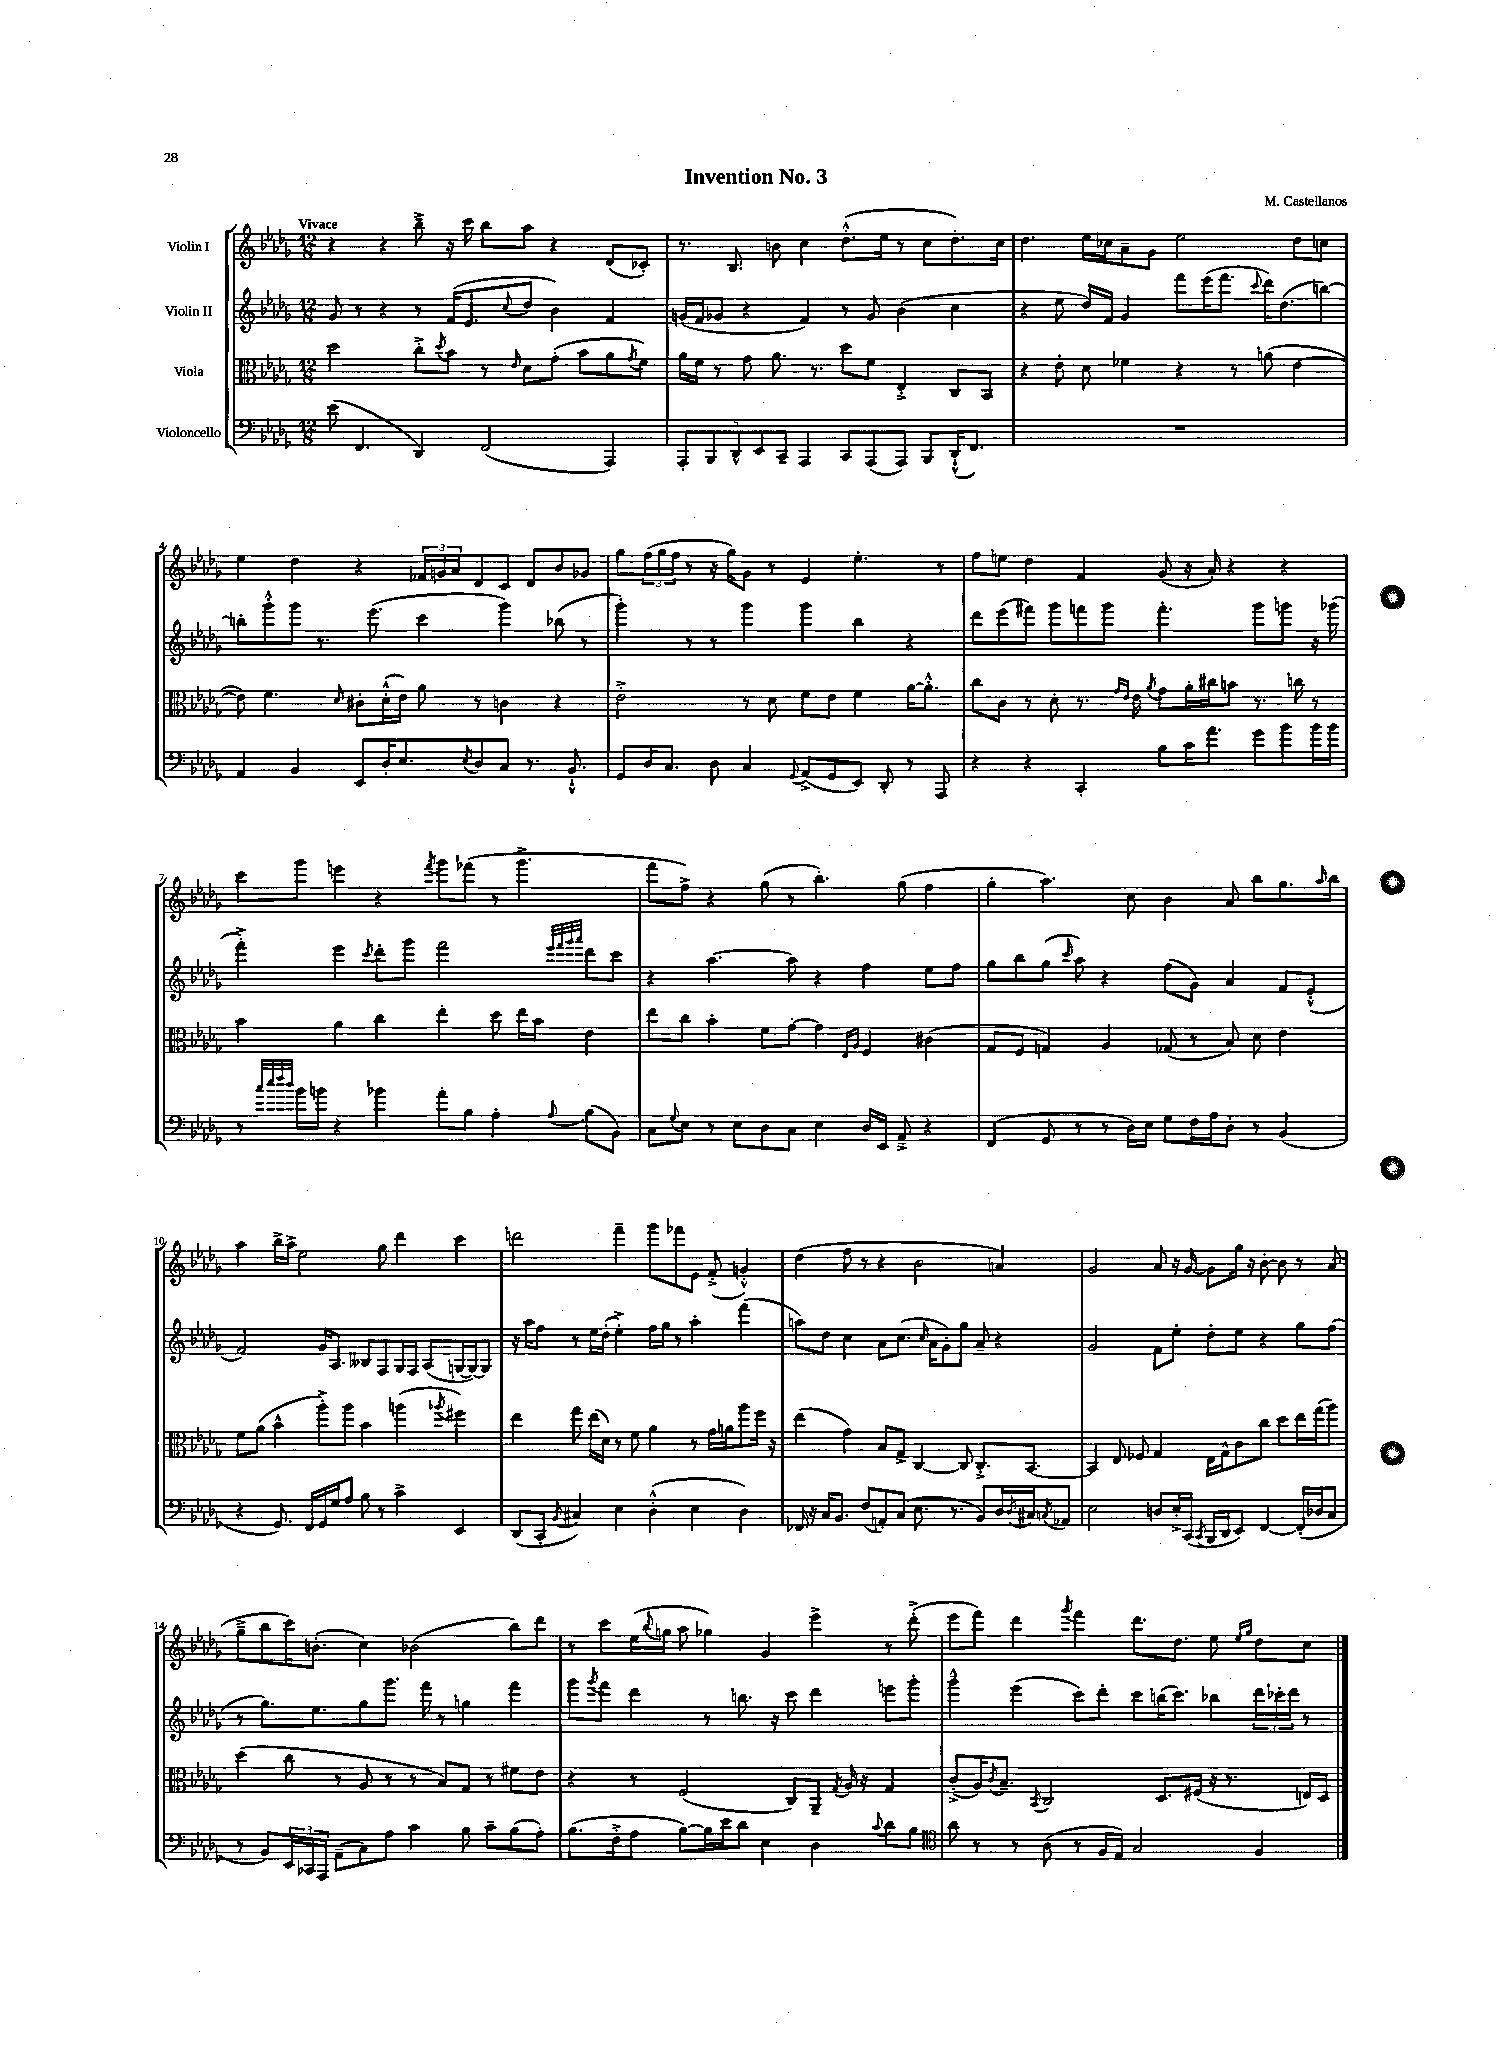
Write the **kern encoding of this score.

**kern	**kern	**kern	**kern
*part4	*part3	*part2	*part1
*staff4	*staff3	*staff2	*staff1
*I"Violoncello	*I"Viola	*I"Violin II	*I"Violin I
*clefF4	*clefC3	*clefG2	*clefG2
*k[b-e-a-d-g-]	*k[b-e-a-d-g-]	*k[b-e-a-d-g-]	*k[b-e-a-d-g-]
*M12/8	*M12/8	*M12/8	*M12/8
=1	=1	=1	=1
!	!	!	!LO:TX:a:B:t=Vivace
(8e-\	2dd-\	8g-/	4r
4.FF/	.	8r	.
.	.	4r	4r
4DD-/)	8cc'^\L	8r	8bb-~^\
.	8qdd-/	.	.
.	8b-\J	(16f/KL	16r
.	.	8.e-/	16ccc\
(2FF/	8r	.	8bb-\L
.	16qqe-/	8qqcc/	.
.	8d-\L	8dd-/J	8aa-\J
.	(8g-'\J	4b-\)	4r
.	8b-\L	.	.
4AAA-/)	8a-\	4f/	(8d-/L
.	8qg-/	.	.
.	8f\J)	.	8c-X'/J)
=2	=2	=2	=2
10AAA-'/L	16a-\LL	(16gn/LL	8.r
.	16f\JJ	16f/J	.
10BBB-/	.	.	.
.	8r	8g-X/J	.
.	.	.	8.B-/
10DD-^^/	.	.	.
.	8g-\	4r	.
10EE-/	.	.	.
.	8.a-\	.	8bn\
10CC~/J	.	.	.
4AAA-/	.	4f/)	4cc\
.	8.r	.	.
8CC/L	8dd-\L	8r	(8.dd-'^^\L
(8AAA-/	8f\J	8g-/	.
.	.	.	16ee-\Jk
8AAA-/J)	4E-'^/	(4b-\	8r
8BBB-/L	.	.	8cc\L
(16DD-`^^/K	8C/L	4cc\	8.dd-'\)
8.FF/J)	.	.	.
.	8BB-/J	.	.
.	.	.	16cc\Jk
=3	=3	=3	=3
1.r	4r	4r	4.dd-\
.	8e-'\	8ee-\	.
.	8d-\	16dd-/LL)	16ee-\LL
.	.	16f/JJ	16cc-X\J
.	4f-X\	4g-/	8a-~\
.	.	.	8g-\J
.	4r	8fff\L	2ee-\
.	.	(16eee-\K	.
.	.	8.fff\J	.
.	8r	.	.
.	.	8qqccc/	.
.	(8an\	16ddd-\KL)	.
.	.	(8.dd-\	.
.	[4e-\	.	8dd-\L
.	.	[8bbn\J)	8ccn\J
!!LO:LB:g=z
=4	=4	=4	=4
4AA-/	8e-\])	8bbn'\L]	4ee-\
.	4.f\	8ggg-'^^\	.
4BB-/	.	8ggg-\J	4dd-\
.	.	8.r	.
.	16qqd-/	.	.
8EE-/L	8c#X'\L	.	4r
.	.	(8.eee-\	.
16D-'/K	(16d-'^^\L	.	.
8.E-/	16e-\JJ)	.	.
.	8a-\	4ccc\	24f-X/LL
.	.	.	24gn/
.	.	.	24a-/J
8qE-/	.	.	.
8D-/	8r	.	8d-/
8C/J	4cn\	4ggg-\)	8c/J
8.r	.	.	8d-/L
.	4r	(8bb-X\	8b-/
8.BB-`^^/	.	.	.
.	.	8r	8g-X/J
=5	=5	=5	=5
8GG-/L	2e-'^\	4ggg-'\)	8gg-\L
16D-/K	.	.	(24ff\L
.	.	.	24gg-\
8.C/J	.	.	.
.	.	.	24ff\JJ
.	.	8r	8r
8D-\	.	8r	16r
.	.	.	16gg-\KL)
4C/	8r	4ggg-\	8g-\J
.	8d-\	.	8r
8qqGG-/	.	.	.
(8AA-^/L	8f\L	4ggg-\	4e-/
8GG-/	8e-\J	.	.
8EE-/J)	4f\	4bb-\	4.ee-'\
8DD-'/	.	.	.
8r	[16a-\KL	4r	.
.	8.a-'^^\J]	.	.
8AAA-/	.	.	8r
=6	=6	=6	=6
4r	8cc\L	8ddd-\L	8ff\L
.	8c\J	(8eee-\	8een\J
4r	8r	8fff#X\J)	4dd-\
.	8d-'\	8ggg-\L	.
4CC'/	8.r	8fffn\	4f/
.	.	8ggg-\J	.
.	16qqg-/LL	.	.
.	16qqe-/JJ	.	.
.	16e-\	.	.
.	8qa-/	.	.
8B-\L	8g-\L	4.fff'\	(8g-/
16c\K	16a-'\L	.	16r
8.a-\J	16cc#X\J	.	16a-'/)
.	8bn\J	.	4r
8g-\L	8.r	8ggg-\L	.
8b-\	.	8gggn\J	4r
.	16ccn\	.	.
16b-\L	8r	16r	.
16b-\JJ	.	(16ggg-X\	.
!!LO:LB:g=z
=7	=7	=7	=7
8r	4b-\	4fff'^\)	8ccc\L
32qqcc/LLL	.	.	.
32qqee-/	.	.	.
32qqff/	.	.	.
32qqdd-/JJJ	.	.	.
16b-\LL	.	.	8ggg-\J
16bn\JJ	.	.	.
4r	4a-\	4eee-\	4eeen\
.	.	8qccc/	.
4b-X\	4cc\	8ddd-'\L	4r
.	.	8ggg-\J	.
.	.	.	8qfff/
8a-'\L	4ee-'\	2fff\	8ggg-\L
8B-\J	.	.	(8fff-X\J
4A-'\	8dd-\	.	8r
.	16ee-\LL	.	4.ggg-^\
.	16b-\JJ	.	.
.	.	32qqeee-/LLL	.
.	.	32qqfff/	.
.	.	32qqggg-/	.
8qqA-/	.	32qqaaa-/JJJ	.
(8B-\L	4e-\	8ddd-\L	.
8BB-\J)	.	8ccc\J	.
=8	=8	=8	=8
8C\L	8ee-\L	4r	8fff\L
8qqG-/	.	.	.
8E-\J	8cc\J	.	8ff^\J)
8r	4b-'\	[4.aa-\	4r
8E-\L	.	.	.
8D-\	8f\L	.	(8gg-\
8C\J	[8g-'\J	8aa-\]	8r
4E-\	4g-\]	4r	4.bb-'\)
.	16qqE-/LL	.	.
.	16qqA-/JJ	.	.
16D-/LL	4F/	4ff\	.
16EE-/JJ	.	.	.
8AA-~^/	.	.	(8gg-\
4r	(4c#X\	8ee-\L	4ff\
.	.	8ff\J	.
=9	=9	=9	=9
(4FF/	8G-/L	8gg-\L	4gg-'\
.	8F/J	8bb-\	.
8GG-/	4Gn/)	(8gg-\J	4.aa-\)
.	.	16qqccc/	.
8r	.	8aa-\)	.
8r	4A-/	4r	.
16D-\LL)	.	.	8cc\
16E-\JJ	.	.	.
8G-\L	(8G-X/	(8ff\L	4b-\
16F\L	8r	8g-\J)	.
16A-\J	.	.	.
8D-'\J	8B-/)	4a-/	8a-/
8r	8d-\	.	8bb-\L
(4BB-/	4e-\	8f/L	8.gg-\
.	.	(8e-'^^/J	.
.	.	.	16qqaa-/
.	.	.	16bb-\Jk
!!LO:LB:g=z
=10	=10	=10	=10
4r	8f\L	2f/)	4aa-\
.	(8a-\J	.	.
8.GG-/)	4b-^^\	.	16bb-^\LL
.	.	.	16aa-^\JJ
.	.	.	2ee-\
16FF/LL	.	.	.
16GG-/	8aa-'^\L)	16g-/KL	.
16G-/J	.	8.A-/J	.
8A-/J	8aa-\J	.	.
8B-\	4b-\	8B--X/L	.
8r	.	8F/	8gg-\
4c^\	(4aan\	16G-/L	4ddd-\
.	.	16F/JJ	.
.	.	(8A-/L	.
.	8qaa-X/	.	.
4EE-/	4ff#X\)	[16Gn/L	4ccc\
.	.	16G/J_)	.
.	.	8G/J]	.
=11	=11	=11	=11
(8DD-/L	4ee-\	16r	2dddn\
.	.	16aa-\KL	.
8CC'/J	.	8ff\J	.
8qBB-/	.	.	.
4C#X/)	8gg-\	8r	.
.	(16ee-\LL	16ee-\LL	.
.	16d-\JJ)	(16dd-'\JJ	.
4E-\	8r	4ee-'^\)	4fff~\
.	8f\	.	.
(4D-'^^\	4a-\	16ff\LL	8ggg-\L
.	.	16gg-\JJ	.
.	.	8r	8fff-X\
4E-\	8r	4aa-'\	8e-\J
.	16g-\LL	.	(8f'^/
.	16an\J	.	.
4D-\)	8aa-\	(4fff\	4gn'^^/)
.	16ff\Jk	.	.
.	16r	.	.
=12	=12	=12	=12
16FF-X/	(4ee-\	8aan\L)	(4dd-\
16r	.	.	.
16C/KL	.	8dd-\J	.
8.BB-/J	.	.	.
.	4g-\)	4cc\	8ff\
(8F/L	.	.	8r
8AAn'/)	8B-/L	8a-\L	4r
(8C/J	8G-^/J	(8.cc\J	.
8.E-\	[4C/	.	2b-\
.	.	16qqcc/	.
.	.	16a-\KL	.
.	.	8g-'\)	.
8.r	.	.	.
.	8C/]	8gg-\J	.
8BB-/L)	8.C'^/L	8a-~/	.
16D-/L	.	4r	4an/)
8qD-/	.	.	.
16C#X/J	[8.BB-/J	.	.
8qCn/	.	.	.
8AA-X/J	.	.	.
=13	=13	=13	=13
2E-\	4BB-/]	2g-/	2g-/
.	8E-/	.	.
.	8F-X/	.	.
8Dn/L	4G-/	8f\L	8a-/
16E-'^/L	.	8ee-'\J	16r
(16CC/JJ	.	.	[16g-/
8qCC/	.	.	.
16BBB-/LL	16E-\LL	8dd-'\L	8g-\L]
16DD-/J	16G-^^\J	.	.
8EE-/J)	8c\	8ee-\J	16gg-\Jk
.	.	.	16r
[4FF/	8cc\J	4r	[8b-'\
.	8dd-\L	.	8b-\]
(16FF'/LL]	16ee-\L	8gg-\L	8r
16D-X/J	(16gg-\J	.	.
8C/J	8aa-\J)	(8ff\J	(8a-/
!!LO:LB:g=z
=14	=14	=14	=14
8r	(4dd-\	8r	8gg-~^\L
8BB-/L)	.	8.gg-\L)	8bb-\
24EE-/L	8cc\	.	16ccc\K)
24CC-X/	.	.	.
.	.	8.ee-\	(8.bn'\J
24AAA-/JJ	.	.	.
(8AA-~\L	8r	.	.
8C\)	8A-/	8gg-\	4cc\)
8A-\J	8r	8.ggg-\J	.
4c\	8r	.	(2b-X\
.	.	16fff\	.
.	8B-/L)	8r	.
8B-\	8G-/J	4ggn\	.
8c~\L	8r	.	.
(8B-\	8f#X\L	4fff\	8bb-\L)
8A-'\J)	8e-\J	.	8ddd-\J
=15	=15	=15	=15
(8.B-\L	4r	8ggg-\L	8r
.	.	8qggg-/	.
.	.	8fff\J	8ccc\L
16F'^\k	.	.	.
8A-\J	8r	4ddd-\	(16ee-\L
.	.	.	8qqbb-/
.	.	.	16ggn\JJ
[8B-\L)	(2F/	.	8aa-\
16B-\L]	.	8r	4gg-X\)
16e-\J	.	.	.
8d-\J	.	8.bbn\	.
4E-\	.	.	4g-/
.	.	16r	.
.	8C/L)	8ccc\	.
4D-\	8AA-~/J	4ddd-\	4eee-^\
.	8qG-/	.	.
.	16A-/	.	.
.	16r	.	.
8qqc/	.	.	.
8d-\L	4G-/	8eeen\L	8r
8B-\J	.	8ggg-'\J	(8ddd-'^\
=16	=16	=16	=16
*clefC4	*	*	*
8a-\	(8c'^/L	4ggg-~^^\	8eee-\L
8r	16A-/K)	.	8fff\J)
.	8qc/	.	.
.	8.B-~/J	.	.
8r	.	(4eee-\	4ddd-\
.	8qBB-/	.	.
(8A-\	2C/	.	.
.	.	.	8qggg-/
8r	.	8ccc\L)	4fff\
16F/LL	.	8ddd-'\J	.
16E-/JJ)	.	.	.
2G-/	.	8ccc\L	8.ddd-\L
.	8.D-/L	(16bbn\K	.
.	.	8.ccc\J)	8.dd-\J
.	(16F#X/Jk	.	.
.	16r	8bb-X\L	8ee-\
.	8.r	.	.
.	.	.	16qqee-/LL
.	.	.	16qqgg-/JJ
4F/	.	24ddd-\L	8dd-\L
.	.	24ccc-X'\	.
.	.	24ddd-\JJ	.
.	16En/LL)	8r	8cc\J
.	16D-/JJ	.	.
==	==	==	==
*-	*-	*-	*-
